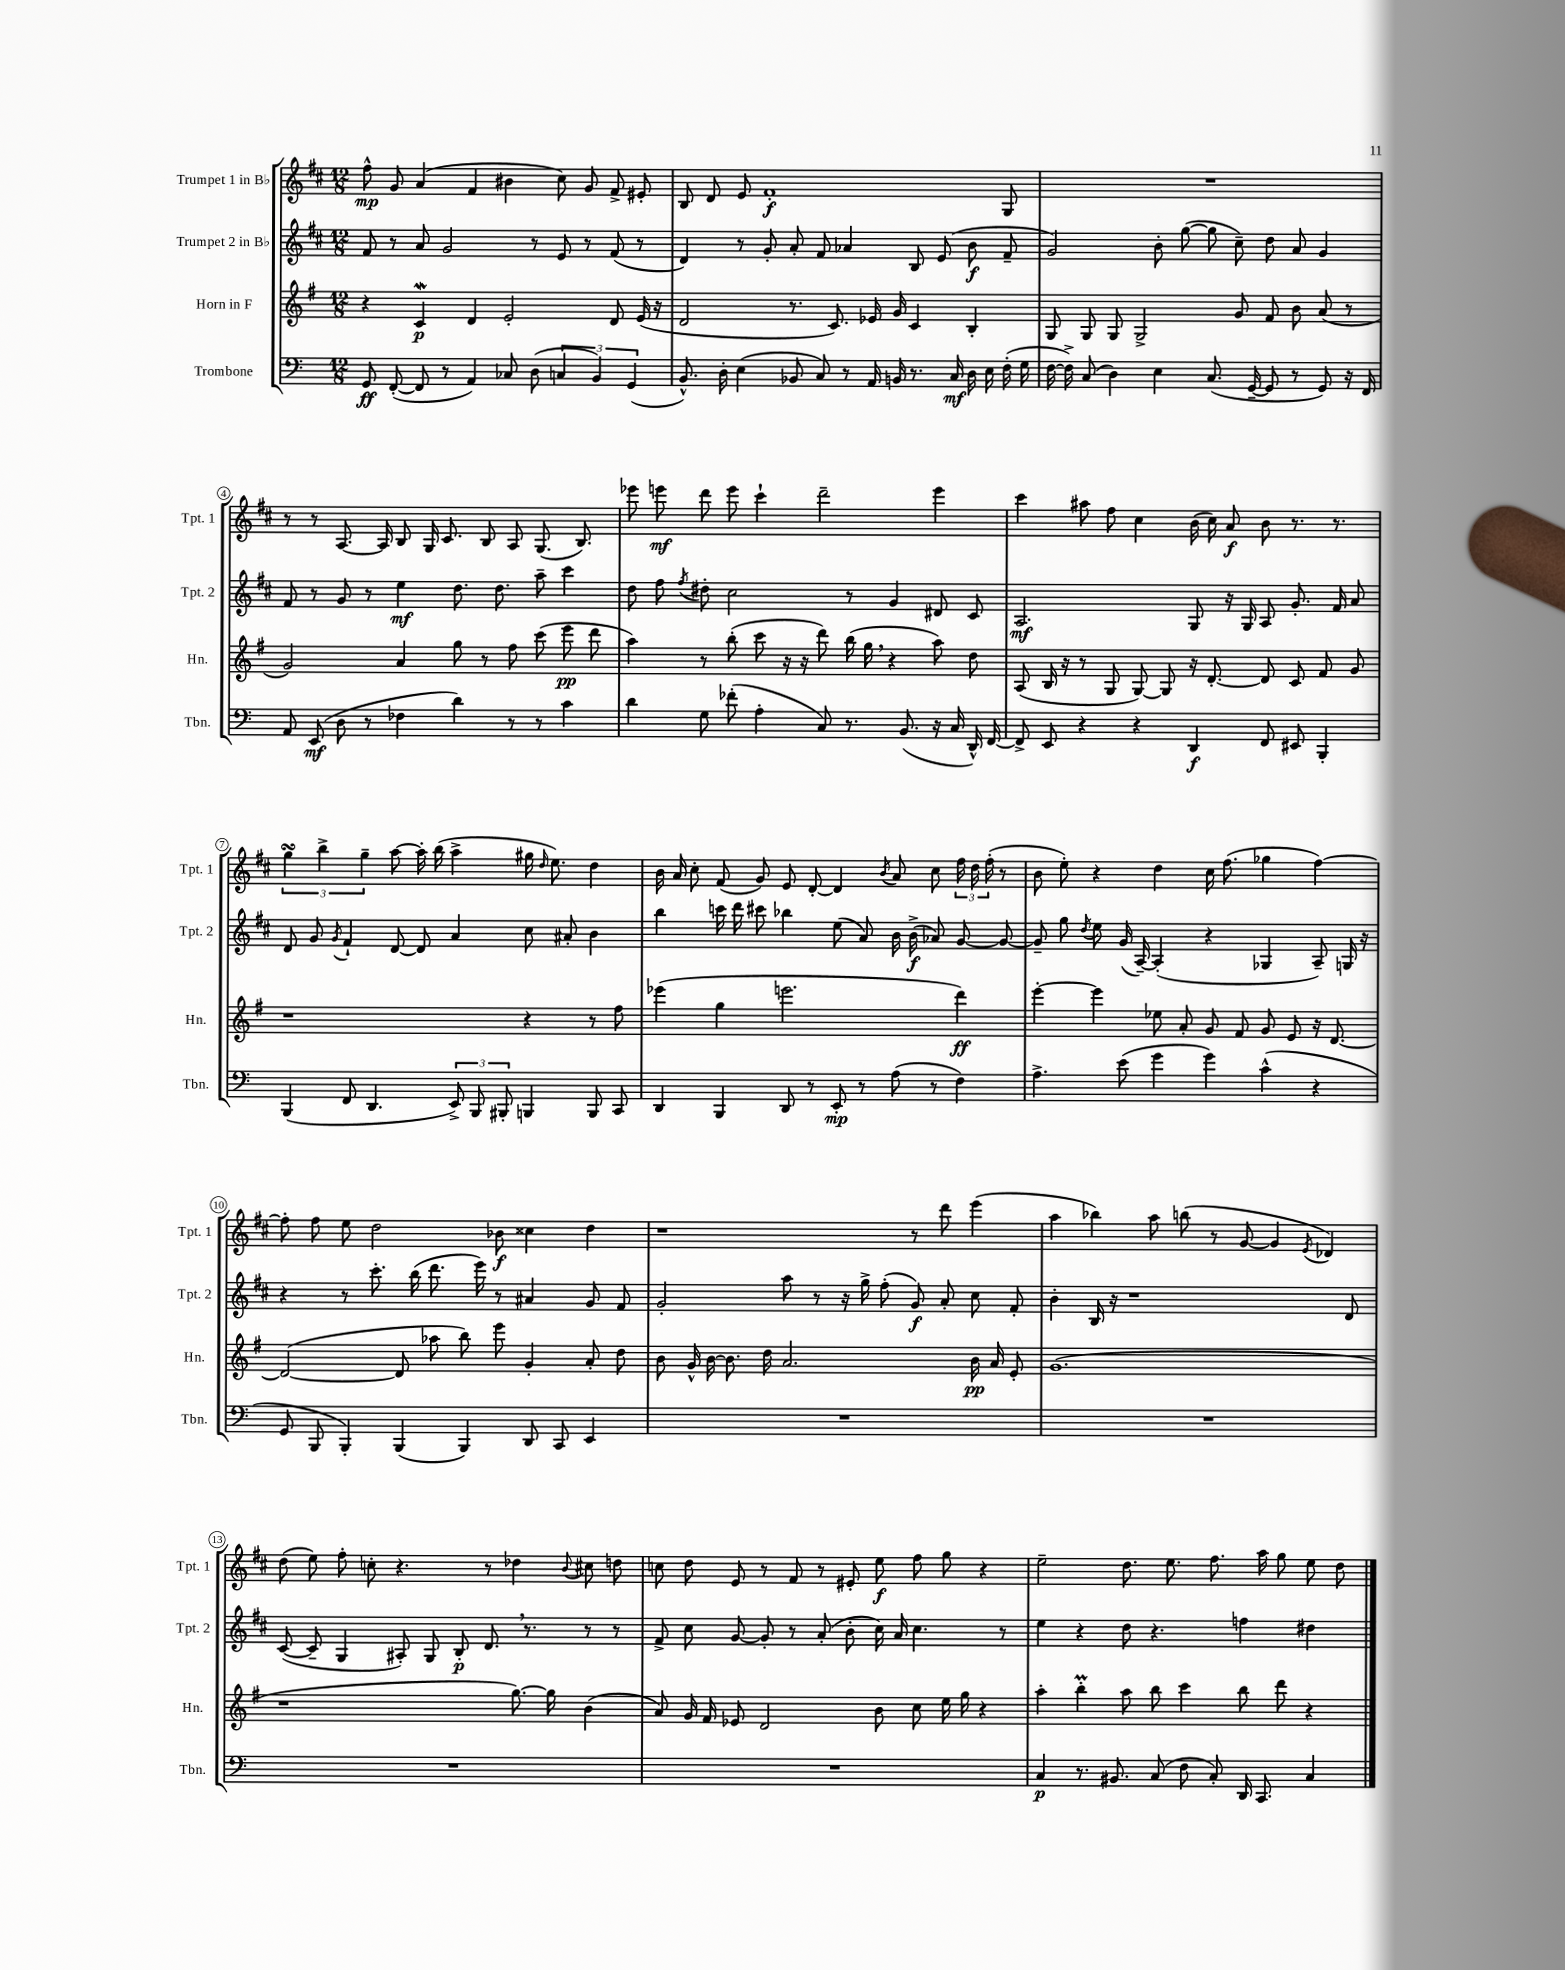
<<
\new StaffGroup <<
\new Staff = "s0" \with { instrumentName = "Trumpet 1 in Bb" shortInstrumentName = "Tpt. 1" } {
    \clef treble \key d \major \numericTimeSignature \time 12/8
    \autoBeamOff fis''8-^\mp g'8 a'4( fis'4 bis'4 cis''8) g'8 fis'8-> eis'8-. |
    b8 d'8 e'8 fis'1-.\f g8 |
    R1. |
    r8 r8 a8.~ a16 b8 g16 cis'8. b8 a8 g8.( b8.) |
    ees'''8 e'''8\mf d'''8 e'''8 cis'''4-! d'''2-- e'''4 |
    cis'''4 ais''8 fis''8 cis''4 b'16( cis''16) a'8\f b'8 r8. r8. |
    \tuplet 3/2 { g''4\turn b''4-> g''4-- } a''8~ a''16-. b''16( a''4-> gis''16 \grace { d''16 } e''8.) d''4 |
    b'16 a'16 cis''8-. fis'8( g'8) e'8 d'8~-. d'4 \acciaccatura { b'8 } a'8 cis''8 \tuplet 3/2 { fis''16 d''16 fis''16-.( } r8 |
    b'8 e''8-.) r4 d''4 cis''16 fis''8.( ges''4 fis''4~) |
    fis''8-. fis''8 e''8 d''2 bes'8\f cisis''4 d''4 |
    r1 r8 d'''8 e'''4( |
    a''4 bes''4) a''8 b''8( r8 g'8~ g'4 \acciaccatura { e'8 } des'4) |
    d''8( e''8) fis''8-. c''8-. r4. r8 des''4 \appoggiatura { b'8 } cis''8 d''8 |
    c''8 d''8 e'8 r8 fis'8 r8 eis'8-. e''8\f fis''8 g''8 r4 |
    e''2-- d''8. e''8. fis''8. a''16 g''8 e''8 d''8 \bar "|." |
}
\new Staff = "s1" \with { instrumentName = "Trumpet 2 in Bb" shortInstrumentName = "Tpt. 2" } {
    \clef treble \key d \major \numericTimeSignature \time 12/8
    \autoBeamOff fis'8 r8 a'8 g'2 r8 e'8 r8 fis'8( r8 |
    d'4) r8 g'8-. a'8-. fis'8 aes'4 b8 e'8( b'8\f fis'8-- |
    g'2) b'8-. g''8~( g''8 cis''8--) d''8 a'8 g'4 |
    fis'8 r8 g'8 r8 e''4\mf d''8. d''8. a''8-- cis'''4 |
    d''8 fis''8 \acciaccatura { fis''8 } dis''8-. cis''2 r8 g'4 dis'8 cis'8 |
    a2.\mf g8 r16 g16 a8 g'8.-. fis'16 a'8 |
    d'8 g'8 \acciaccatura { g'8 } fis'4-! d'8~ d'8 a'4 cis''8 ais'8-. b'4 |
    b''4 c'''16 d'''16 cis'''8 bes''4 e''8( a'8) b'16 b'16->\f( aes'8) g'8~ g'8~ |
    g'8-- g''8 \acciaccatura { d''8 } e''8 g'16( a16~--) a4-.( r4 ges4 a8--) g16 r16 |
    r4 r8 cis'''8.-. b''16( d'''8. e'''16) r8 ais'4 g'8 fis'8 |
    g'2-. a''8 r8 r16 g''16-> fis''8-.( g'8\f) a'8-. cis''8 fis'8-. |
    b'4-. b16 r16 r1 d'8 |
    cis'8~( cis'8-- g4 ais8-.) g8 b8-.\p d'8. \breathe r8. r8 r8 |
    fis'8-> cis''8 g'8~ g'8-. r8 a'8-.( b'8-. cis''16) a'16 cis''4. r8 |
    e''4 r4 d''8 r4. f''4 dis''4 \bar "|." |
}
\new Staff = "s2" \with { instrumentName = "Horn in F" shortInstrumentName = "Hn." } {
    \clef treble \key g \major \numericTimeSignature \time 12/8
    \autoBeamOff r4 c'4\mordent\p d'4 e'2-. d'8 e'16( r16 |
    d'2 r8. c'8.) ees'16 g'16 c'4 b4-. |
    g8 g8 g8 g2-> g'8 fis'8 b'8 a'8( r8 |
    g'2) a'4 g''8 r8 fis''8 c'''8( e'''8\pp d'''8 |
    a''4) r8 b''8-.( c'''8 r16 r16 d'''8) b''16( g''16 \breathe r4 a''8) d''8 |
    a8( b16 r16 r8 g8 g8~) g8 r16 d'8.~-. d'8 c'8 fis'8 g'8 |
    r1 r4 r8 fis''8 |
    ees'''4( g''4 e'''2. d'''4\ff) |
    e'''4~-. e'''4 ees''8 a'8-. g'8 fis'8 g'8 e'8 r16 d'8.~ |
    d'2~( d'8 aes''8 b''8) e'''8 g'4-. a'8-. d''8 |
    b'8 g'16-^ b'16~ b'8. d''16 a'2. b'16\pp a'16 e'8-. |
    g'1.( |
    r1 g''8.~) g''16 b'4( |
    a'8) g'16 fis'16 ees'8 d'2 b'8 c''8 e''16 g''16 r4 |
    a''4-. b''4-.\prall a''8 b''8 c'''4 b''8 d'''8 r4 \bar "|." |
}
\new Staff = "s3" \with { instrumentName = "Trombone" shortInstrumentName = "Tbn." } {
    \clef bass \key c \major \numericTimeSignature \time 12/8
    \autoBeamOff g,8\ff f,8~-.( f,8 r8 a,4) ces8 d8( \tuplet 3/2 { c4 b,4) g,4( } |
    b,8.-^) d16-. e4( bes,8 c8) r8 a,16 b,16 r8. c16\mf d16 e16 f16-.( g16 |
    f16~ f16->) c8( d4) e4 c8.( g,16~-- g,8 r8 g,8) r16 f,16 |
    a,8 e,8\mf( d8 r8 fes4 d'4) r8 r8 c'4 |
    d'4 g8 fes'8-.( a4-. c8) r8. b,8.( r16 c16 d,16-^) f,16~ |
    f,8-> e,8 r4 r4 d,4\f f,8 eis,8 b,,4-. |
    b,,4( f,8 d,4. \tuplet 3/2 { e,8->) b,,8 bis,,8-. } b,,4 b,,8 c,8 |
    d,4 b,,4 d,8 r8 e,8-.\mp r8 a8( r8 f4) |
    a4.-> e'8( g'4 g'4) c'4-^( r4 |
    g,8 b,,8 b,,4-.) b,,4( b,,4) d,8 c,8 e,4 |
    R1. |
    R1. |
    R1. |
    R1. |
    c4\p r8. bis,8. c8( f8 c8-.) d,16 c,8. c4 \bar "|." |
}
>>
>>
\layout { \context { \Score \override BarNumber.stencil = #(make-stencil-circler 0.1 0.3 ly:text-interface::print) } }
